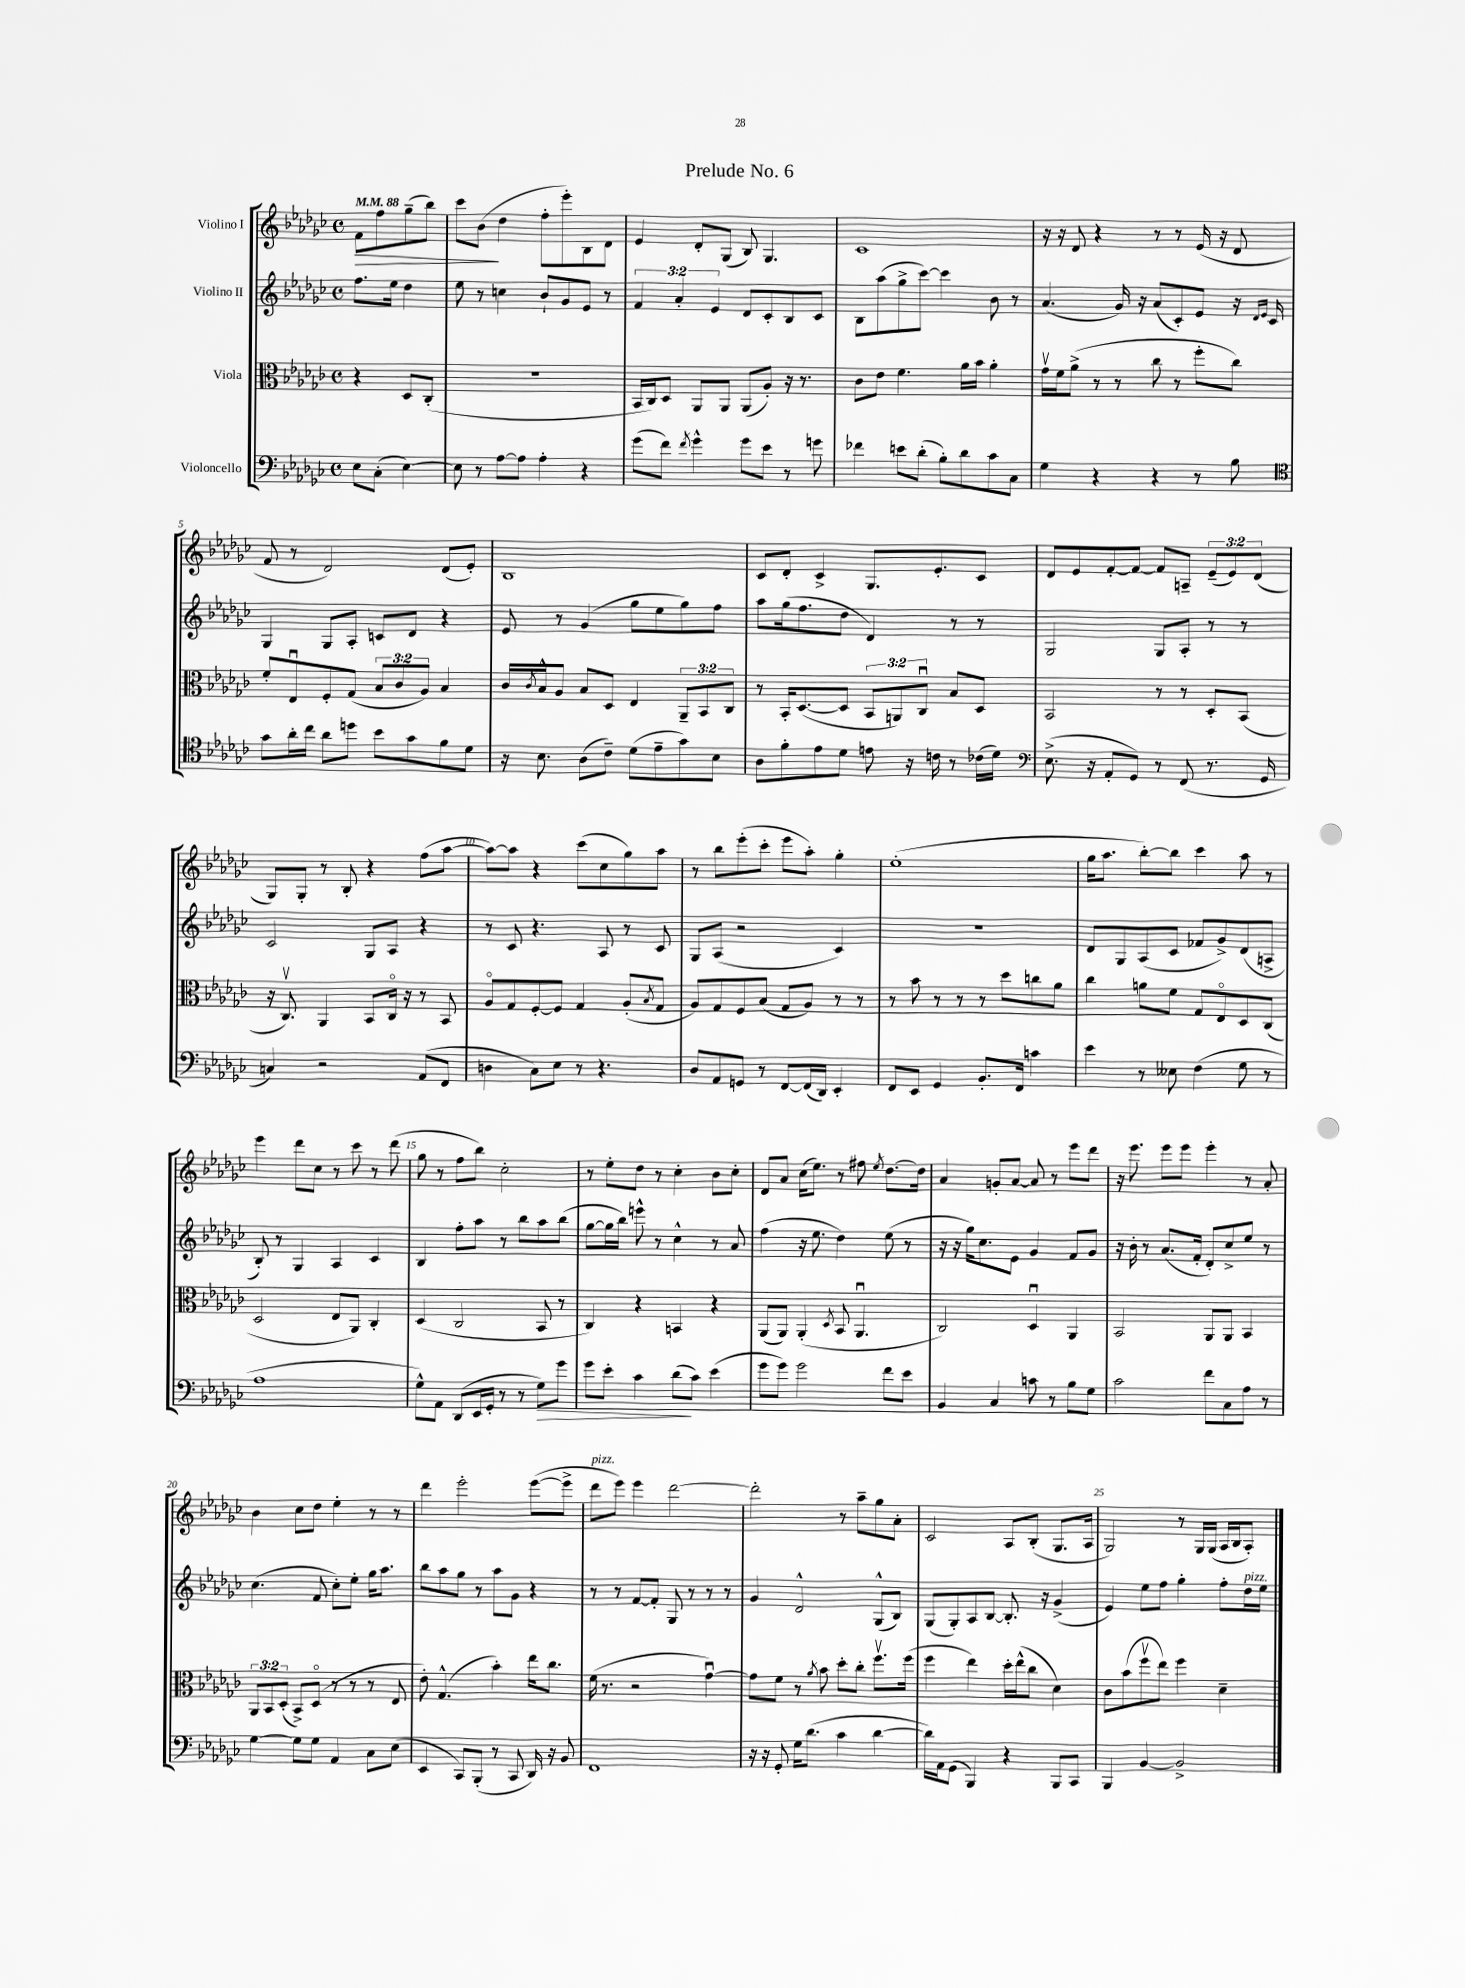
\header { title = "Prelude No. 6" }
<<
\new StaffGroup <<
\new Staff = "s0" \with { instrumentName = "Violino I" } {
    \clef treble \key ges \major \defaultTimeSignature \time 4/4 \override Staff.TupletNumber.text = #tuplet-number::calc-fraction-text \partial 2 \tempo 4 = 88
    f'8\> f''8 ges''8--( bes''8) |
    ces'''8 bes'8\!( des''4 f''8-. ees'''8-.) bes8 des'8 |
    ees'4 des'8-. ges8( bes8) ges4. |
    ces'1 |
    r16 r16 des'8 r4 r8 r8 ees'16( r16 des'8 |
    f'8 r8 des'2) des'8( ees'8-.) |
    bes1 |
    ces'8 des'8-. ces'4-> ges8. ees'8.-. ces'8 |
    des'8 ees'8 f'8~-. f'8~ f'8 a8-- \tuplet 3/2 { ees'8--( ees'8) des'8( } |
    ges8) ges8-. r8 bes8-. r4 f''8( aes''8~ |
    aes''8~) aes''8 r4 ces'''8( ces''8 ges''8) aes''8 |
    r8 bes''8 ees'''8-.( ces'''8-. ees'''8 aes''8-.) ges''4-. |
    ees''1-.( |
    ges''16 aes''8. bes''8~-.) bes''8 ces'''4 aes''8 r8 |
    ees'''4 des'''8 ces''8 r8 ces'''8 r8 des'''8( |
    ges''8 r8 f''8 bes''8) ces''2-. |
    r8 ees''8-. des''8 r8 ces''4-. bes'8 ces''8-. |
    des'8 aes'8 ces''16( ees''8.) r8 fis''8 \acciaccatura { ees''8 } des''8.~ des''16 |
    aes'4 g'8-. aes'8~ aes'8 r8 ees'''8 des'''8 |
    r16 ees'''8. ees'''8 ees'''8 ees'''4-. r8 aes'8-. |
    bes'4 ces''8 des''8 ees''4-. r8 r8 |
    des'''4 ees'''2-. ees'''8~( ees'''8-> |
    des'''8^\markup { \italic "pizz." } ees'''8) ees'''4 des'''2~ |
    des'''2-. r8 aes''8-- ges''8 aes'8-. |
    ces'2 aes8 bes8-.( ges8. aes16 |
    ges2) r8 ges16 ges16( aes16 bes16 aes8-.) \bar "|." |
}
\new Staff = "s1" \with { instrumentName = "Violino II" } {
    \clef treble \key ges \major \defaultTimeSignature \time 4/4 \override Staff.TupletNumber.text = #tuplet-number::calc-fraction-text \partial 2
    f''8. ees''16 des''4 |
    ees''8 r8 c''4 bes'8-! ges'8 ees'8 r8 |
    \tuplet 3/2 { f'4 aes'4-. ees'4 } des'8 ces'8-. bes8 ces'8 |
    bes8 aes''8( ges''8-> ces'''8~) ces'''4 bes'8 r8 |
    aes'4.( ges'16) r16 aes'8( ces'8-.) ees'8 r16 \grace { des'16 ees'16 } ces'16 |
    ges4 ges8 aes8-. c'8 des'8 r4 |
    ees'8 r8 ges'4( ges''8 ees''8 ges''8) f''8 |
    aes''8 ges''16( f''8. des''8 des'4) r8 r8 |
    ges2 ges8 aes8-. r8 r8 |
    ces'2 ges8 aes8 r4 |
    r8 ces'8 r4. aes8 r8 ces'8 |
    ges8 aes8( r2 ces'4) |
    R1 |
    des'8 ges8 aes8( ces'8 fes'8 ges'8->) des'8( a8-> |
    bes8-.) r8 ges4 aes4 ces'4 |
    bes4 f''8-. aes''8 r8 bes''8 aes''8 bes''8( |
    ges''8~ ges''16 bes''16) e'''8-^ r8 ces''4-^ r8 aes'8 |
    f''4( r16 ees''8. des''4) ees''8( r8 |
    r16 r16 ges''16) ces''8. ees'8 ges'4 f'8 ges'8 |
    r16 bes'16-. r8 aes'8.( f'16-. des'8-.) ces''8-> ees''8 r8 |
    ces''4.( f'8 ces''8-.) ees''8-. ges''16 aes''8. |
    bes''8 aes''8 ges''8 r8 aes''8 ges'8 r4 |
    r8 r8 f'8~ f'8-. ges8 r8 r8 r8 |
    ges'4 des'2-^ ges8-^( bes8) |
    ges8( ges8-.) aes8 bes8~ bes8.-. r16 ges'4->( |
    ees'4) ees''8 f''8 ges''4-. f''8-. des''16^\markup { \italic "pizz." } ees''16 \bar "|." |
}
\new Staff = "s2" \with { instrumentName = "Viola" } {
    \clef alto \key ges \major \defaultTimeSignature \time 4/4 \override Staff.TupletNumber.text = #tuplet-number::calc-fraction-text \partial 2
    r4 des8 ces8-.( |
    R1 |
    bes,16 ces16) des8 aes,8 aes,8 aes,8( aes8-.) r16 r8. |
    ces'8 ees'8 f'4. aes'16 bes'16 aes'4-. |
    ges'16\upbow f'16 aes'8->( r8 r8 ces''8 r8 f''8-. ces''8) |
    f'8-. ees8\downbow f8-. ges8( \tuplet 3/2 { bes8 ces'8 aes8) } bes4 |
    ces'16 \acciaccatura { ces'8 } bes16-^ aes8 bes8 des8 ees4 \tuplet 3/2 { aes,8-- bes,8 ces8 } |
    r8 bes,16-. des8.~( des8 \tuplet 3/2 { bes,8 a,8) ces8\downbow } bes8 des8 |
    bes,2 r8 r8 des8-. bes,8( |
    r16 ces8.\upbow) aes,4 bes,8 ces16\flageolet r16 r8 bes,8 |
    aes8\flageolet ges8 f8~-. f8 ges4 aes8-.( \acciaccatura { bes8 } ges8 |
    aes8) ges8 f8 bes8( ges8 aes8) r8 r8 |
    r8 bes'8 r8 r8 r8 des''8 c''8 aes'8 |
    ces''4 a'8 f'8 ges8 ees8\flageolet des8 ces8( |
    des2 ees8 aes,8) ces4-. |
    des4( ces2 bes,8 r8 |
    ces4) r4 b,4 r4 |
    aes,8( aes,8) aes,4-.( \acciaccatura { des8 } bes,8 aes,4.\downbow |
    ces2) des4\downbow aes,4 |
    bes,2 aes,8 aes,8 bes,4 |
    \tuplet 3/2 { aes,8 bes,8 des8-.( } bes,8->) des8\flageolet( r8 r8 r8 ees8 |
    ees'8-.) ges4.-^( bes'4-.) ees''16 ces''8. |
    f'16( r8. r2 ges'4~\downbow) |
    ges'8 f'8 r8 \acciaccatura { aes'8 } bes'8 des''8-. ces''8-. f''8.\upbow f''16( |
    f''4 ees''4) des''16-. ees''16-^( ces''8 des'4) |
    ces'8 bes'8( f''8\upbow ees''8) f''4 des'4-- \bar "|." |
}
\new Staff = "s3" \with { instrumentName = "Violoncello" } {
    \clef bass \key ges \major \defaultTimeSignature \time 4/4 \partial 2
    ees8 ces8-.( ees4~) |
    ees8 r8 aes8~ aes8 aes4-. r4 |
    ges'8( f'8) \acciaccatura { f'8 } ges'4-^ ges'8 ees'8 r8 g'8 |
    fes'4 e'8 des'8-.( bes8-.) des'8 ces'8 ces8 |
    ges4 r4 r4 r8 bes8 |
    \clef tenor ges'8 aes'16-. ces''16 aes'8 d''8 bes'8 ges'8 f'8 des'8 |
    r16 bes8. aes8( ces'8--) des'8( ees'8-- ges'8) bes8 |
    aes8 f'8-. ees'8 des'8 e'8 r16 c'16 r8 ces'16( des'16) |
    \clef bass ees8.->( r16 aes,8-. ges,8) r8 f,8( r8. ges,16 |
    c4) r2 aes,8( f,8 |
    d4 ces8) ees8 r8 r4. |
    des8 aes,8 g,8 r8 f,8~ f,16( des,16) ees,4-. |
    f,8 ees,8 ges,4 bes,8.-. f,16 c'4 |
    ees'4 r8 eeses8 f4( ges8 r8 |
    aes1 |
    ges8-^) aes,8 des,8( ees,16 ges,16-. r8 r8 ges8\>) ges'8 |
    ges'8 ees'8-. ces'4 des'8\!( ces'8) ees'4( |
    ges'8 ges'8) ges'2 f'8 ees'8 |
    bes,4 ces4 c'8 r8 bes8 ges8 |
    ces'2 f'8 ces8 aes8 r8 |
    ges4~ ges8 ges8 aes,4 ces8 ees8( |
    ees,4 ces,8) bes,,8-.( r8 ces,8 des,16) r16 bes,8 |
    f,1 |
    r16 r16 ges,8-. ges16 des'8.( ces'4 des'4~ |
    des'16) aes,16 ges,8( bes,,4) r4 bes,,8 ces,8 |
    bes,,4 bes,4~ bes,2-> \bar "|." |
}
>>
>>
\layout { \context { \Score \override BarNumber.break-visibility = ##(#f #t #t) barNumberVisibility = #(every-nth-bar-number-visible 5) } }
